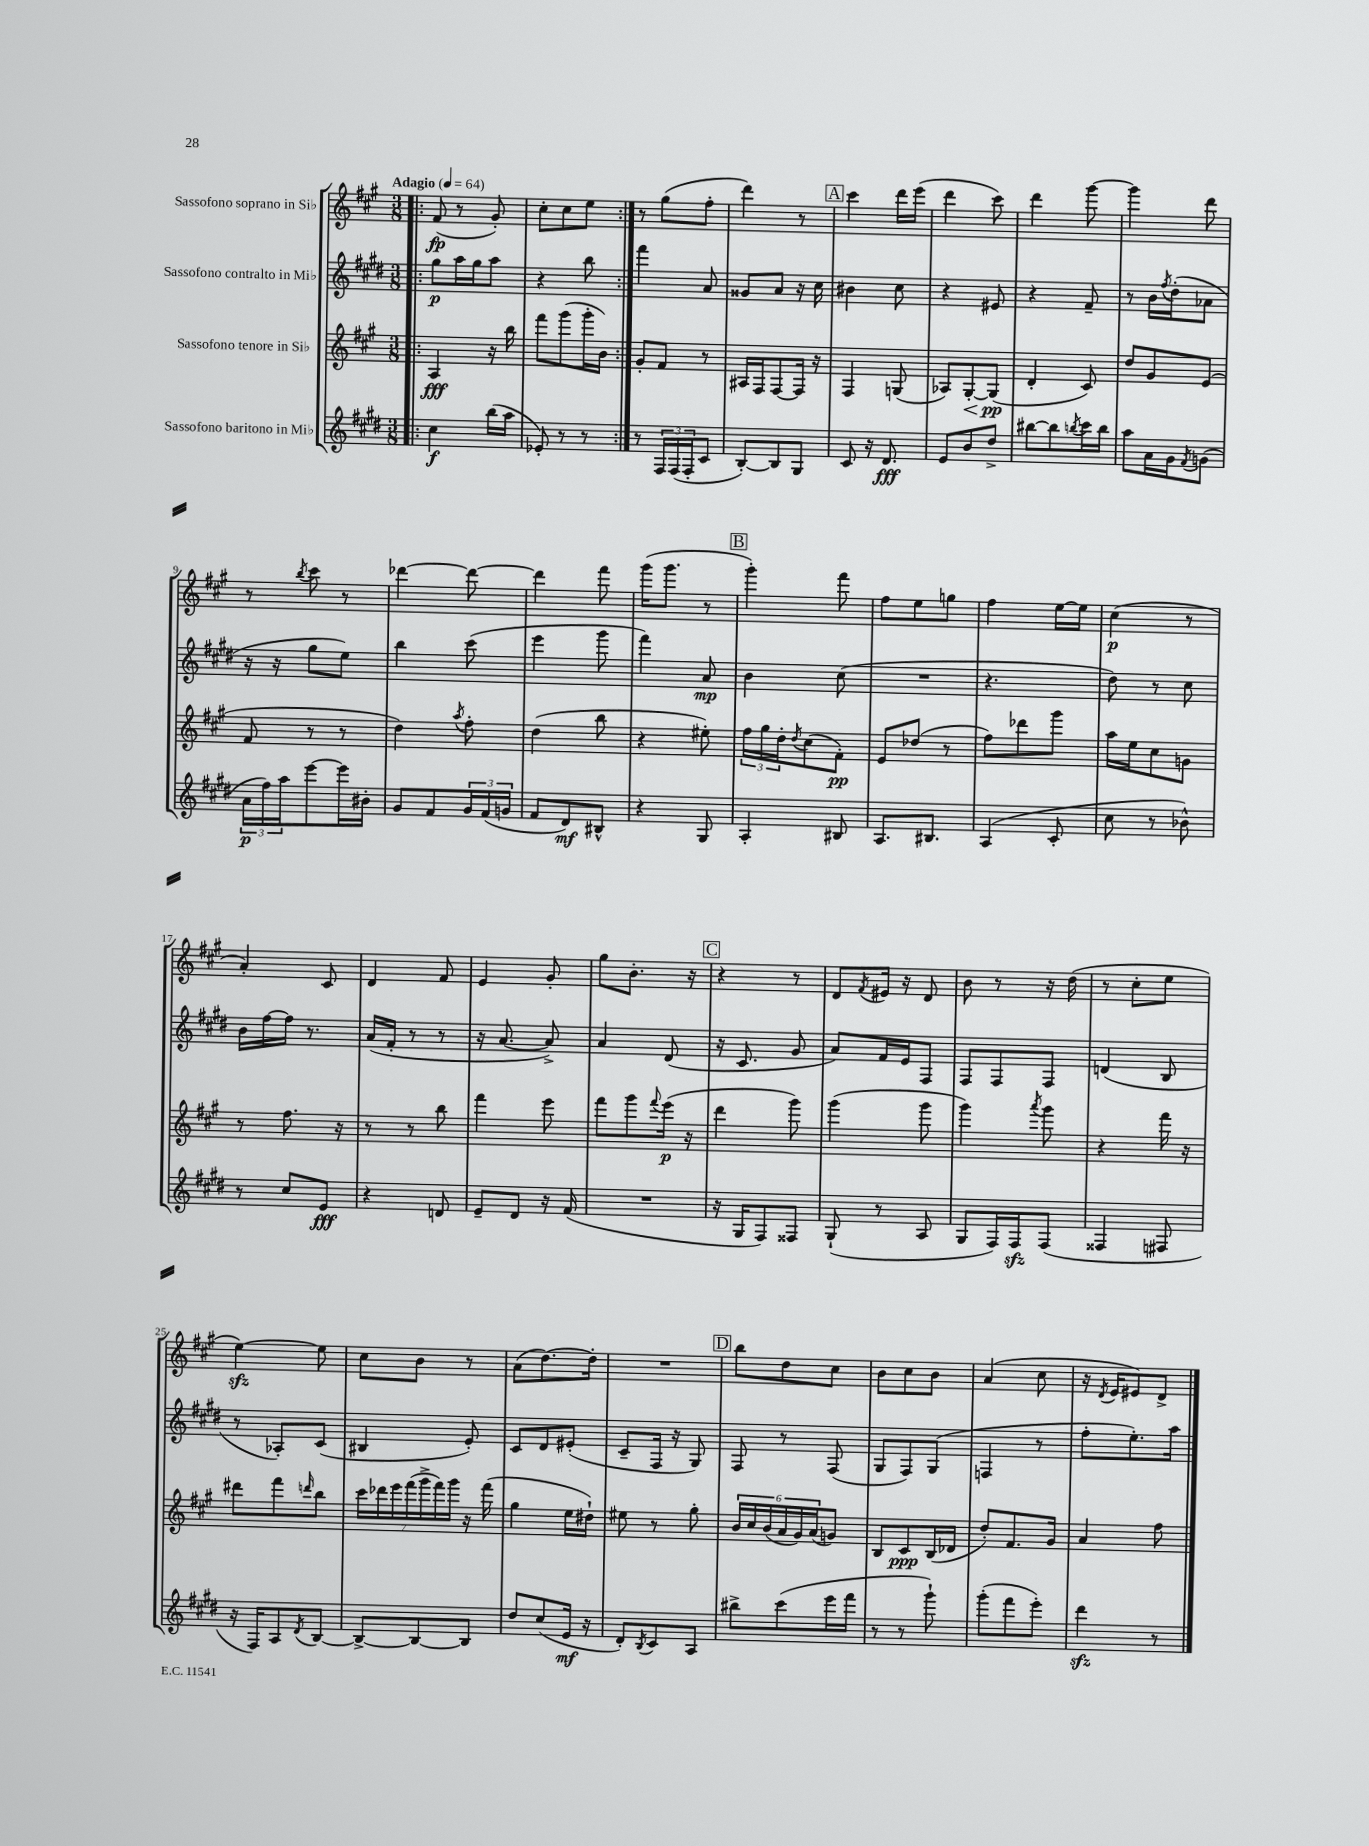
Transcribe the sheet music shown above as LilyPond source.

<<
\new StaffGroup <<
\new Staff = "s0" \with { instrumentName = "Sassofono soprano in Sib" } {
    \clef treble \key a \major \numericTimeSignature \time 3/8 \tempo "Adagio" 4 = 64
    \repeat volta 2 { \bar ".|:" fis'8\fp( r8 gis'8-.) |
    cis''8-. cis''8 e''8 | }
    r8 gis''8( fis''8-. |
    d'''4) r8 |
    \mark \markup { \box "A" } cis'''4 d'''16 e'''16( |
    d'''4 cis'''8) |
    d'''4 gis'''8~ |
    gis'''4 d'''8 |
    r8 \acciaccatura { b''8 } cis'''8 r8 |
    des'''4~ des'''8~ |
    des'''4 fis'''8 |
    gis'''16( gis'''8. r8 |
    \mark \markup { \box "B" } gis'''4-.) fis'''8 |
    fis''8 e''8 g''8 |
    fis''4 e''16~ e''16 |
    cis''4\p( r8 |
    a'4-.) cis'8 |
    d'4 fis'8 |
    e'4 gis'8-. |
    gis''8 b'8.-. r16 |
    \mark \markup { \box "C" } r4 r8 |
    d'8 \acciaccatura { fis'8 } eis'16 r16 d'8 |
    b'8 r8 r16 d''16( |
    r8 cis''8-. e''8 |
    e''4~\sfz) e''8 |
    cis''8 b'8 r8 |
    a'8( d''8.~) d''16-. |
    R4. |
    \mark \markup { \box "D" } b''8 d''8 cis''8 |
    b'8 cis''8 b'8 |
    a'4( cis''8 |
    r16 \acciaccatura { d'8 } e'16 eis'8) d'8-> \bar "|." |
}
\new Staff = "s1" \with { instrumentName = "Sassofono contralto in Mib" } {
    \clef treble \key e \major \numericTimeSignature \time 3/8
    \repeat volta 2 { \bar ".|:" gis''8\p a''16 gis''16 a''8 |
    r4 b''8 | }
    fis'''4 a'8 |
    gisis'8 a'8 r16 cis''16 |
    \mark \markup { \box "A" } bis'4 cis''8 |
    r4 eis'8 |
    r4 fis'8-- |
    r8 b'16 \acciaccatura { fis''8 } dis''16-.( aes'8 |
    r16 r16 gis''8 e''8) |
    b''4 cis'''8( |
    e'''4 gis'''8 |
    fis'''4) a'8\mp |
    \mark \markup { \box "B" } b'4 cis''8( |
    R4. |
    r4. |
    dis''8) r8 cis''8 |
    b'16 fis''16~ fis''16 r8. |
    a'16( fis'16-. r8 r8 |
    r16 a'8.~ a'8->) |
    a'4 dis'8( |
    \mark \markup { \box "C" } r16 cis'8. gis'8 |
    a'8) fis'16 e'16 fis8 |
    fis8 fis8 fis8 |
    d'4( b8 |
    r8 aes8-.) cis'8( |
    bis4 e'8-.) |
    cis'8 dis'8 eis'8-.( |
    cis'8-- fis16 r16 gis8) |
    \mark \markup { \box "D" } fis8 r8 fis8( |
    gis8 fis8) gis8( |
    f4 r8 |
    fis''8-. e''8.-.) a''16 \bar "|." |
}
\new Staff = "s2" \with { instrumentName = "Sassofono tenore in Sib" } {
    \clef treble \key a \major \numericTimeSignature \time 3/8
    \repeat volta 2 { \bar ".|:" a4\fff r16 b''16 |
    fis'''8 gis'''8( gis'''16-. b'16) | }
    gis'8-. fis'8 r8 |
    ais16 fis16 fis8~ fis16 r16 |
    \mark \markup { \box "A" } fis4 g8( |
    aes8) gis8~-.\< gis8\pp\!( |
    d'4-. cis'8) |
    d''8 gis'8 e'8( |
    fis'8 r8 r8 |
    d''4) \acciaccatura { a''8 } fis''8-. |
    d''4( b''8 |
    r4 eis''8-.) |
    \mark \markup { \box "B" } \tuplet 3/2 { fis''16 gis''16 d''16-. } \acciaccatura { d''8 } cis''8( fis'8-.\pp) |
    e'8 des''8( r8 |
    fis''8) des'''8 gis'''8 |
    a''16 e''16 cis''8 g'8 |
    r8 fis''8. r16 |
    r8 r8 b''8 |
    fis'''4 e'''8 |
    fis'''8 gis'''8 \appoggiatura { fis'''8 } e'''16\p( r16 |
    \mark \markup { \box "C" } d'''4 gis'''8) |
    gis'''4( gis'''8 |
    gis'''4) \acciaccatura { a'''8 } gis'''8 |
    r4 fis'''16 r16 |
    dis'''8 fis'''8 \grace { d'''16 } b''8 |
    \tuplet 7/4 { cis'''16 des'''16 e'''16 fis'''16( gis'''16-> fis'''16) gis'''16 } r16 fis'''16( |
    gis''4 e''16 dis''16-!) |
    eis''8 r8 gis''8-. |
    \mark \markup { \box "D" } \tuplet 6/4 { b'16 cis''16 b'16( a'16 gis'16) a'16( } g'8) |
    b8 cis'8\ppp b16( des'16 |
    d''8-.) fis'8. gis'16 |
    a'4 fis''8 \bar "|." |
}
\new Staff = "s3" \with { instrumentName = "Sassofono baritono in Mib" } {
    \clef treble \key e \major \numericTimeSignature \time 3/8
    \repeat volta 2 { \bar ".|:" cis''4\f b''16( a''16 |
    ees'8-.) r8 r8 | }
    r8 \tuplet 3/2 { fis16 fis16( fis16-. } cis'8 |
    b8~-.) b8 gis8 |
    \mark \markup { \box "A" } cis'8 r16 dis'8.\fff |
    e'8 b'8 dis''8-> |
    bis''8~ bis''8 \acciaccatura { b''8 } cis'''16 b''16 |
    a''8 a'16 gis'16 \acciaccatura { fis'8 } g'8( |
    \tuplet 3/2 { a'16\p fis''16) a''16 } e'''8~ e'''16 bis'16-. |
    gis'8 fis'8 \tuplet 3/2 { gis'16 fis'16( g'16 } |
    fis'8 dis'8\mf) bis8-^ |
    r4 gis8 |
    \mark \markup { \box "B" } a4-. bis8 |
    a8. bis8. |
    a4( cis'8-. |
    cis''8 r8 bes'8-^) |
    r8 cis''8 e'8\fff |
    r4 d'8 |
    e'8-- dis'8 r16 fis'16( |
    R4. |
    \mark \markup { \box "C" } r16 gis16 fis8) fisis8 |
    gis8-!( r8 a8 |
    gis8 fis16) fis16\sfz fis8( |
    fisis4 fis8 |
    r16 fis16) a8 \acciaccatura { dis'8 } b8~ |
    b8~-> b8~ b8 |
    dis''8 cis''8( e'16\mf r16 |
    dis'8-.) \acciaccatura { b8 } cis'8 a8 |
    \mark \markup { \box "D" } bis''8-> cis'''8( e'''16 fis'''16 |
    r8 r8 gis'''8-!) |
    gis'''8-.( fis'''8 e'''8-.) |
    dis'''4\sfz r8 \bar "|." |
}
>>
>>
